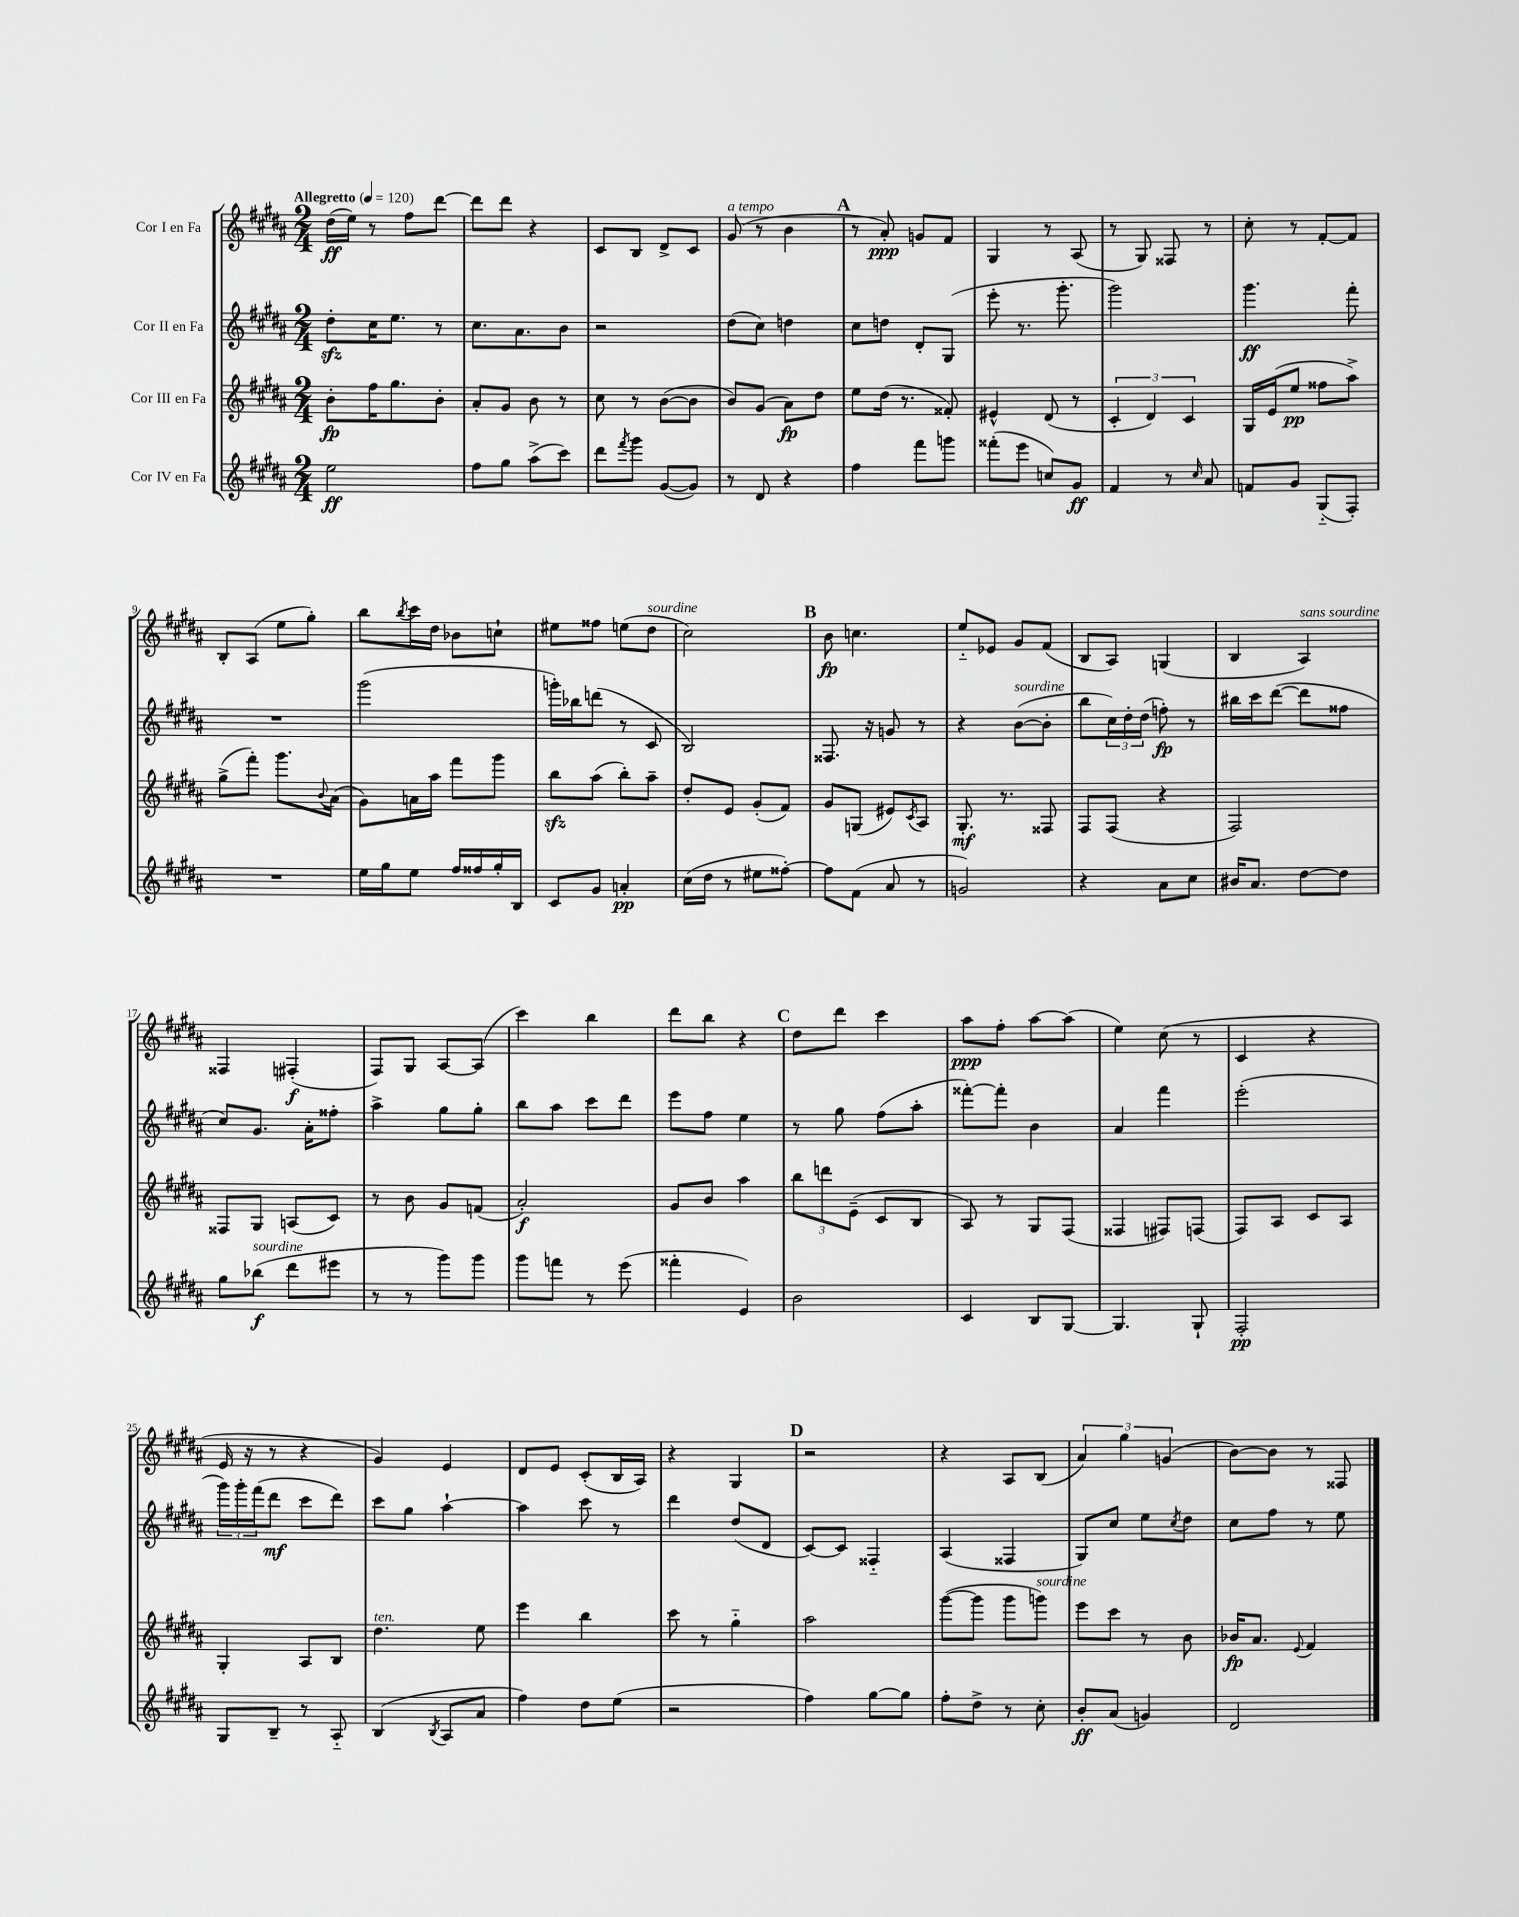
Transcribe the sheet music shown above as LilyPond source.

<<
\new StaffGroup <<
\new Staff = "s0" \with { instrumentName = "Cor I en Fa" } {
    \clef treble \key b \major \numericTimeSignature \time 2/4 \tempo "Allegretto" 4 = 120
    dis''16\ff( e''16) r8 fis''8 dis'''8~ |
    dis'''8 dis'''8 r4 |
    cis'8 b8 dis'8-> cis'8 |
    gis'8^\markup { \italic "a tempo" }( r8 b'4 |
    \mark \markup { \bold "A" } r8 ais'8-.\ppp) g'8 fis'8 |
    gis4 r8 ais8( |
    r8 gis8) fisis8 r8 |
    cis''8-. r8 fis'8~-. fis'8 |
    b8-. ais8( e''8 gis''8-.) |
    b''8 \acciaccatura { b''8 } cis'''16 dis''16 bes'8 c''8-! |
    eis''8 fisis''8 e''8( dis''8^\markup { \italic "sourdine" } |
    cis''2) |
    \mark \markup { \bold "B" } b'8\fp c''4. |
    e''8-_ ees'8 gis'8 fis'8( |
    b8 ais8) g4( |
    b4 ais4^\markup { \italic "sans sourdine" }) |
    fisis4 fis4-.\f( |
    fis8) gis8 ais8~ ais8( |
    cis'''4) b''4 |
    dis'''8 b''8 r4 |
    \mark \markup { \bold "C" } dis''8 dis'''8 cis'''4 |
    ais''8\ppp fis''8-. ais''8~ ais''8( |
    e''4) cis''8( r8 |
    cis'4 r4 |
    e'16 r16 r8 r4 |
    gis'4) e'4 |
    dis'8 e'8 cis'8-.( b16 ais16) |
    r4 gis4 |
    \mark \markup { \bold "D" } r2 |
    r4 ais8 b8( |
    \tuplet 3/2 { ais'4) gis''4 g'4( } |
    b'8~) b'8 r8 fisis8 \bar "|." |
}
\new Staff = "s1" \with { instrumentName = "Cor II en Fa" } {
    \clef treble \key b \major \numericTimeSignature \time 2/4
    dis''8-.\sfz cis''16 e''8. r8 |
    cis''8. ais'8. b'8 |
    r2 |
    dis''8( cis''8) d''4 |
    \mark \markup { \bold "A" } cis''8 d''8 dis'8-. gis8( |
    e'''8-. r8. gis'''8.-. |
    gis'''2) |
    gis'''4.\ff fis'''8-. |
    R2 |
    gis'''2( |
    g'''16-.) bes''16 d'''8( r8 cis'8 |
    b2) |
    \mark \markup { \bold "B" } fisis8. r16 g'8 r8 |
    r4 b'8~^\markup { \italic "sourdine" }( b'8-. |
    b''8 \tuplet 3/2 { cis''16) dis''16-. dis''16( } f''8-.\fp) r8 |
    bis''16 cis'''16 dis'''8~( dis'''8 fisis''8 |
    cis''8) gis'8. ais'16-. fisis''8-. |
    ais''4-> gis''8 gis''8-. |
    b''8 ais''8 cis'''8 dis'''8 |
    e'''8 fis''8 e''4 |
    \mark \markup { \bold "C" } r8 gis''8 fis''8( ais''8-. |
    fisis'''8~-.) fisis'''8-. b'4 |
    ais'4 fis'''4 |
    e'''2-.( |
    \tuplet 3/2 { gis'''16) gis'''16-. fis'''16( } dis'''8\mf cis'''8 dis'''8) |
    cis'''8 gis''8 ais''4~-! |
    ais''4 cis'''8 r8 |
    dis'''4 dis''8( dis'8 |
    \mark \markup { \bold "D" } cis'8~) cis'8 fisis4-_ |
    ais4( fisis4 |
    gis8) cis''8 e''8 \acciaccatura { cis''8 } dis''8 |
    cis''8 fis''8 r8 e''8 \bar "|." |
}
\new Staff = "s2" \with { instrumentName = "Cor III en Fa" } {
    \clef treble \key b \major \numericTimeSignature \time 2/4
    b'8-.\fp fis''16 gis''8. b'8-. |
    ais'8-. gis'8 b'8 r8 |
    cis''8 r8 b'8~( b'8 |
    b'8) gis'8( ais'8\fp) dis''8 |
    \mark \markup { \bold "A" } e''8 dis''16( r8. fisis'8-.) |
    eis'4-^ dis'8( r8 |
    \tuplet 3/2 { cis'4-. dis'4) cis'4 } |
    gis16 e'16( e''8\pp fisis''8 ais''8->) |
    gis''8->( fis'''8-.) gis'''8. \appoggiatura { b'8 } ais'16( |
    gis'8) a'16 ais''16 fis'''8 gis'''8 |
    b''8\sfz ais''8( b''8-.) ais''8-- |
    dis''8-. e'8 gis'8-.( fis'8) |
    \mark \markup { \bold "B" } gis'8 g8( eis'8) \acciaccatura { cis'8 } ais8 |
    gis8.-.\mf r8. fisis8 |
    fis8 fis8( r4 |
    fis2) |
    fisis8 gis8 a8( cis'8) |
    r8 b'8 gis'8 f'8( |
    ais'2-.\f) |
    gis'8 b'8 ais''4 |
    \mark \markup { \bold "C" } \tuplet 3/2 { b''8 d'''8 e'8--( } cis'8 b8 |
    ais8) r8 gis8 fis8( |
    fisis4 fis8) f8( |
    fis8) ais8 cis'8 ais8 |
    gis4-. ais8 b8 |
    dis''4.^\markup { \italic "ten." } e''8 |
    e'''4 b''4 |
    cis'''8 r8 gis''4-_ |
    \mark \markup { \bold "D" } ais''2 |
    gis'''8~( gis'''8 gis'''8 g'''8^\markup { \italic "sourdine" }) |
    e'''8 cis'''8 r8 b'8 |
    bes'16\fp ais'8. \appoggiatura { e'8 } fis'4 \bar "|." |
}
\new Staff = "s3" \with { instrumentName = "Cor IV en Fa" } {
    \clef treble \key b \major \numericTimeSignature \time 2/4
    e''2\ff |
    fis''8 gis''8 ais''8->( cis'''8) |
    dis'''8 \acciaccatura { fis'''8 } gis'''8 gis'8~( gis'8) |
    r8 dis'8 r4 |
    \mark \markup { \bold "A" } fis''4 fis'''8 g'''8 |
    fisis'''8-.( e'''8 c''8) gis'8\ff |
    fis'4 r8 \grace { cis''16 } ais'8 |
    f'8 gis'8 gis8-_( fis8-.) |
    R2 |
    e''16 gis''16 e''8 fis''16 fisis''16 gis''16-. b16 |
    cis'8 gis'8 a'4-.\pp |
    cis''16( dis''16 r8 eis''8 fisis''8~-.) |
    \mark \markup { \bold "B" } fisis''8 fis'8( ais'8 r8 |
    g'2) |
    r4 ais'8 cis''8 |
    bis'16 ais'8. dis''8~ dis''8 |
    gis''8 bes''8\f^\markup { \italic "sourdine" }( dis'''8 eis'''8 |
    r8 r8 gis'''8) gis'''8 |
    gis'''8 f'''8 r8 e'''8( |
    fisis'''4-. e'4) |
    \mark \markup { \bold "C" } b'2 |
    cis'4 b8 gis8~ |
    gis4. gis8-! |
    fis2-.\pp |
    gis8 b8-- r8 ais8-_ |
    b4( \acciaccatura { b8 } ais8 ais'8 |
    fis''4) dis''8 e''8( |
    r2 |
    \mark \markup { \bold "D" } fis''4) gis''8~ gis''8 |
    fis''8-. dis''8-> r8 cis''8-. |
    b'8-.\ff ais'8( g'4) |
    dis'2 \bar "|." |
}
>>
>>
